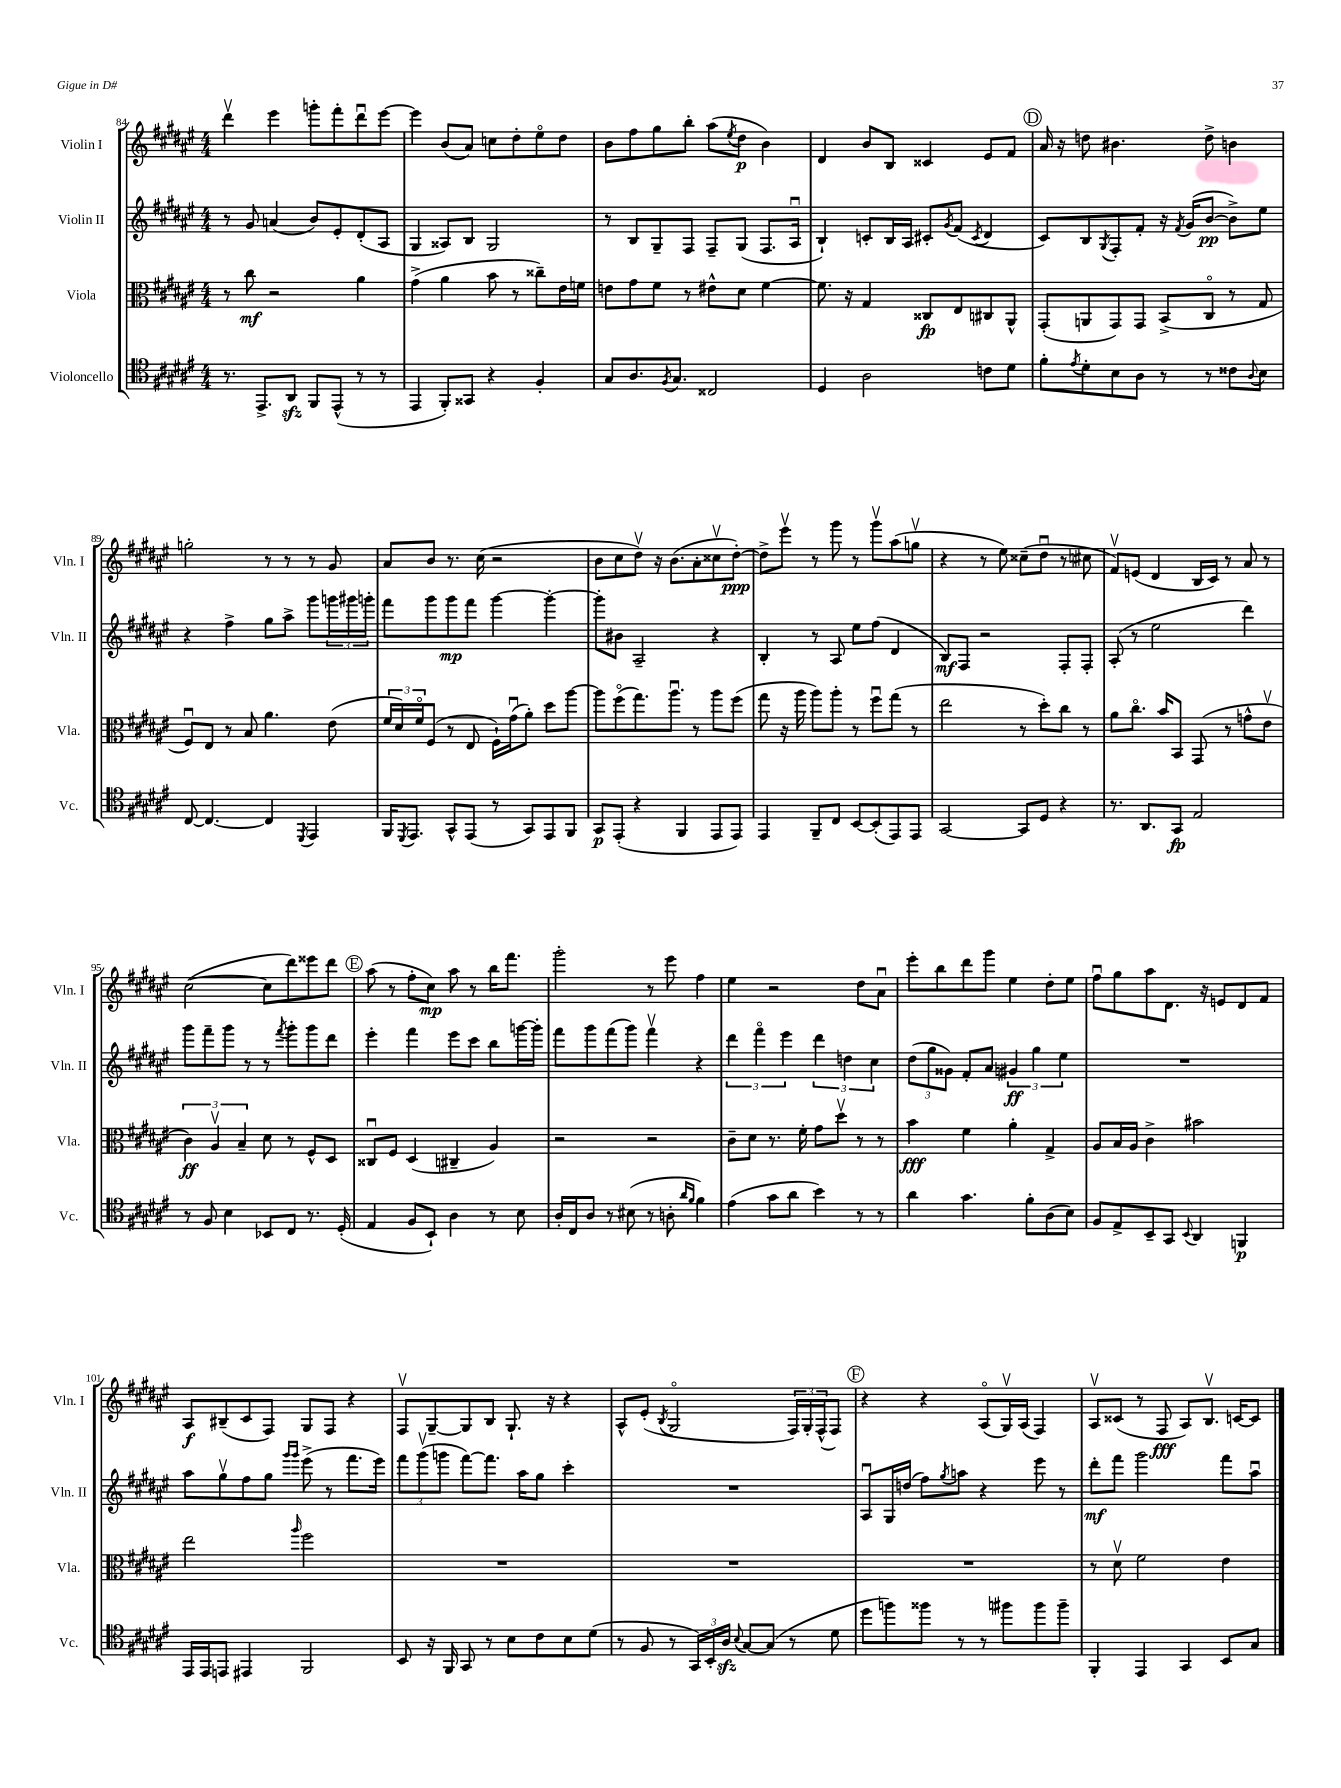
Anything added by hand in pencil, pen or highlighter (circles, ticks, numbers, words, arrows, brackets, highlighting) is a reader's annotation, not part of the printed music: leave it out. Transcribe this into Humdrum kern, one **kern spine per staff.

**kern	**kern	**kern	**kern
*staff4	*staff3	*staff2	*staff1
*clefC4	*clefC3	*clefG2	*clefG2
*k[f#c#g#d#a#e#]	*k[f#c#g#d#a#e#]	*k[f#c#g#d#a#e#]	*k[f#c#g#d#a#e#]
*M4/4	*M4/4	*M4/4	*M4/4
8.r	8r	8r	4ddd#v
.	8cc#	8g#	.
8.EE#^	.	.	.
.	2r	(4a	4eee#
8AA#	.	.	.
8FF#	.	8b)	8ggg'
(8EE#^^	.	8e#'	8fff#'
8r	4a#	(8d#'	8ddd#u
8r	.	8A#	[8eee#
=	=	=	=
4EE#	(4g#^	4G#	4eee#]
8FF#')	4a#	8A##)	(8b
8GG##	.	8B	8a#)
4r	8b	2G#	8cc
.	8r	.	8dd#'
4F#'	8cc##~)	.	8ee#o
.	16e#	.	8dd#
.	16f	.	.
=	=	=	=
8G#	8e	8r	8b
8.A#	8g#	8B	8ff#
.	8f#	8G#~	8gg#
8qF#	.	.	.
8.G#	.	.	.
.	8r	8F#	8bb'
2C##	8e#^^	8F#~	(8aa#
.	.	.	8qee#
.	8d#	(8G#	8dd#
.	[4f#	8.F#	4b)
.	.	16A#u	.
=	=	=	=
4D#	8.f#]	4B`)	4d#
.	16r	.	.
2A#	4G#	8c'	8b
.	.	16B	8B
.	.	16A#	.
.	8C##	8c#'	4c##
.	.	8qg#	.
.	8E#	(8f#	.
.	.	8qc#	.
8c	8C#	4d#	8e#
8d#	8AA#^^	.	8f#
=	=	=	=
8f#'	(8GG#'	8c#)	16a#
.	.	.	16r
8qe#	.	.	.
8d#'	8AA	8B	8dd
.	.	8qG#	.
8B	8GG#)	8F#'	4.b#
8A#	8GG#	8f#'	.
8r	(8BB^	16r	.
.	.	8qf#	.
.	.	(16g#	.
8r	8C#o	[8b	8dd^
8c##	8r	8b^])	4b
8qqA#	.	.	.
8B	8G#	8ee#	.
=	=	=	=
[8C#	8F#u)	4r	2gg'
4.C#_	8E#	.	.
.	8r	4ff#^	.
.	8B	.	.
4C#]	4.a#	8gg#	8r
.	.	8aa#^	8r
8qDD#	.	.	.
4EE#	.	8ggg#	8r
.	(8e#	24ggg	8g#
.	.	24ggg#	.
.	.	24ggg'	.
=	=	=	=
16FF#	24f#	8fff#	8a#
.	24d#)	.	.
8qDD#	.	.	.
8.EE#	.	.	.
.	24f#o	.	.
.	(8F#	8ggg#	8b
8GG#^^	8r	8ggg#	8.r
(8EE#	8E#	8fff#	.
.	.	.	(16cc#
8r	16F#`)	[4ggg#	2r
.	(16g#u	.	.
8GG#)	8a#')	.	.
8EE#	8dd#	4ggg#'_	.
8FF#	[8aa#	.	.
=	=	=	=
8GG#	8aa#]	8ggg#']	8b
(8EE#'	(8ff#o	8b#	8cc#
4r	8.gg#)	2A#~	8dd#v)
.	.	.	16r
.	8.aa#u	.	(8.b
4FF#	.	.	.
.	8r	.	8a#'
8EE#	8aa#	4r	8cc##v
8EE#)	(8ff#	.	[8dd#')
=	=	=	=
4EE#	8gg#	4B'	8dd#^]
.	16r	.	8eee#v
.	16aa#	.	.
8FF#~	8aa#)	8r	8r
8C#	8aa#'	8A#	8ggg#
[8BB	8r	8ee#	8r
(8BB']	8ff#u	(8ff#	8ggg#v
8EE#)	(8gg#	4d#	(8aa#
8EE#	8r	.	8ggv
=	=	=	=
[2GG#	2ee#	8B)	4r
.	.	8F#	.
.	.	2r	8r
.	.	.	8ee#)
8GG#]	8r	.	(8cc##~
8D#	8dd#')	.	8dd#u
4r	8cc#	8F#'	8r
.	8r	8F#'	8cc#
=	=	=	=
8.r	8a#	(8A#'	8f#v)
.	8.cc#o	8r	(8e
8.AA#	.	.	.
.	.	2ee#	4d#
.	16b	.	.
8GG#	8BB	.	.
2E#	(8GG#	.	16B
.	.	.	16c#)
.	8r	.	8r
.	8g^^	4ddd#)	8a#
.	8e#v	.	8r
=	=	=	=
8r	6c#)	8ggg#	([2cc#
8F#	.	8fff#~	.
.	6A#v	.	.
4B	.	8ggg#	.
.	6B~	.	.
.	.	8r	.
8BB-	8d#	8r	8cc#]
.	.	8qfff#	.
8C#	8r	8ggg#'	8ddd#)
8.r	8F#^^	8ggg#	8eee##
.	8D#	8ddd#	8ddd#
(16D#'	.	.	.
=	=	=	=
4E#	8C##u	4eee#'	(8aa#
.	8F#	.	8r
8F#	(4D#	4fff#	8ff#'
8BB`)	.	.	8cc#)
4A#	4C#~	8eee#	8aa#
.	.	8ccc#	8r
8r	4A#)	8bb	16bb
.	.	.	8.fff#
8B	.	[16ggg	.
.	.	16ggg']	.
=	=	=	=
16A#'	2r	8fff#	2ggg#'
16C#	.	.	.
8A#	.	8ggg#	.
8r	.	(8fff#	.
(8B#	.	8ggg#)	.
8r	2r	4fff#v	8r
8A'	.	.	8eee#
16qqa#	.	.	.
16qqf#	.	.	.
4f#)	.	4r	4ff#
=	=	=	=
(4e#	8c#~	6ddd#	4ee#
.	8d#	.	.
.	.	6fff#o	.
8g#	8.r	.	2r
.	.	6eee#	.
8a#	.	.	.
.	16f#'	.	.
4b)	8g#	6ddd#	.
.	8dd#v	.	.
.	.	6dd	.
8r	8r	.	8dd#
.	.	6cc#	.
8r	8r	.	8a#u
=	=	=	=
4a#	4b	(12dd#	8eee#'
.	.	12gg#	.
.	.	.	8bb
.	.	12g##)	.
4.g#	4f#	8f#'	8ddd#
.	.	8a#	8ggg#
.	4a#'	6g#	4ee#
8f#'	.	.	.
.	.	6gg#	.
(8A#	4G#^	.	8dd#'
.	.	6ee#	.
8B)	.	.	8ee#
=	=	=	=
8F#	8A#	1r	8ff#u
8E#^	16B	.	8gg#
.	16A#	.	.
8BB~	4c#^	.	8aa#
8GG#	.	.	8.d#
8qqBB	.	.	.
4AA#	2b#	.	.
.	.	.	16r
.	.	.	8e
4FF	.	.	8d#
.	.	.	8f#
=	=	=	=
16EE#	2ee#	8aa#	8A#
16EE#	.	.	.
8EE	.	8gg#v	(8B#~
4EE#	.	8ff#	8c#
.	.	8gg#	8F#)
.	.	16qqggg#	.
.	16qqaa#	16qqggg#	.
2FF#	2ff#	(8eee#^	8G#
.	.	8r	8F#
.	.	8.fff#	4r
.	.	16eee#)	.
=	=	=	=
8BB	1r	12fff#	8F#v
.	.	(12ggg#v	.
16r	.	.	[8G#~
.	.	12ggg	.
16FF#	.	.	.
8GG#	.	[8fff#)	8G#]
8r	.	8.fff#]	8B
8B	.	.	8.G#`
.	.	16aa#	.
8c#	.	8gg#	.
.	.	.	16r
8B	.	4ccc#'	4r
(8d#	.	.	.
=	=	=	=
8r	1r	1r	8A#^^
8F#	.	.	(8e#'
.	.	.	8qB
8r	.	.	2G#o
24GG#)	.	.	.
24BB'	.	.	.
24A#	.	.	.
8qqB	.	.	.
[8G#	.	.	.
(8G#]	.	.	.
8r	.	.	24F#)
.	.	.	24G#'
.	.	.	(24F#^^
8d#	.	.	8F#)
=	=	=	=
8dd#	1r	8A#u	4r
8ff)	.	16G#	.
.	.	(16dd	.
8ff##	.	8ff#)	4r
.	.	8qgg#	.
8r	.	8aa	.
8r	.	4r	(8A#o
8ff#	.	.	16G#v)
.	.	.	(16A#
8ff#	.	8eee#	4F#)
8ff#~	.	8r	.
=	=	=	=
4FF#'	8r	8ddd#'	8A#v
.	8d#v	8fff#	(8c##
4EE#	2f#	2ggg#	8r
.	.	.	8F#
4GG#	.	.	8A#)
.	.	.	8.Bv
8BB	4e#	8fff#	.
.	.	.	[16c
8G#	.	8aa#u	8c]
==	==	==	==
*-	*-	*-	*-
